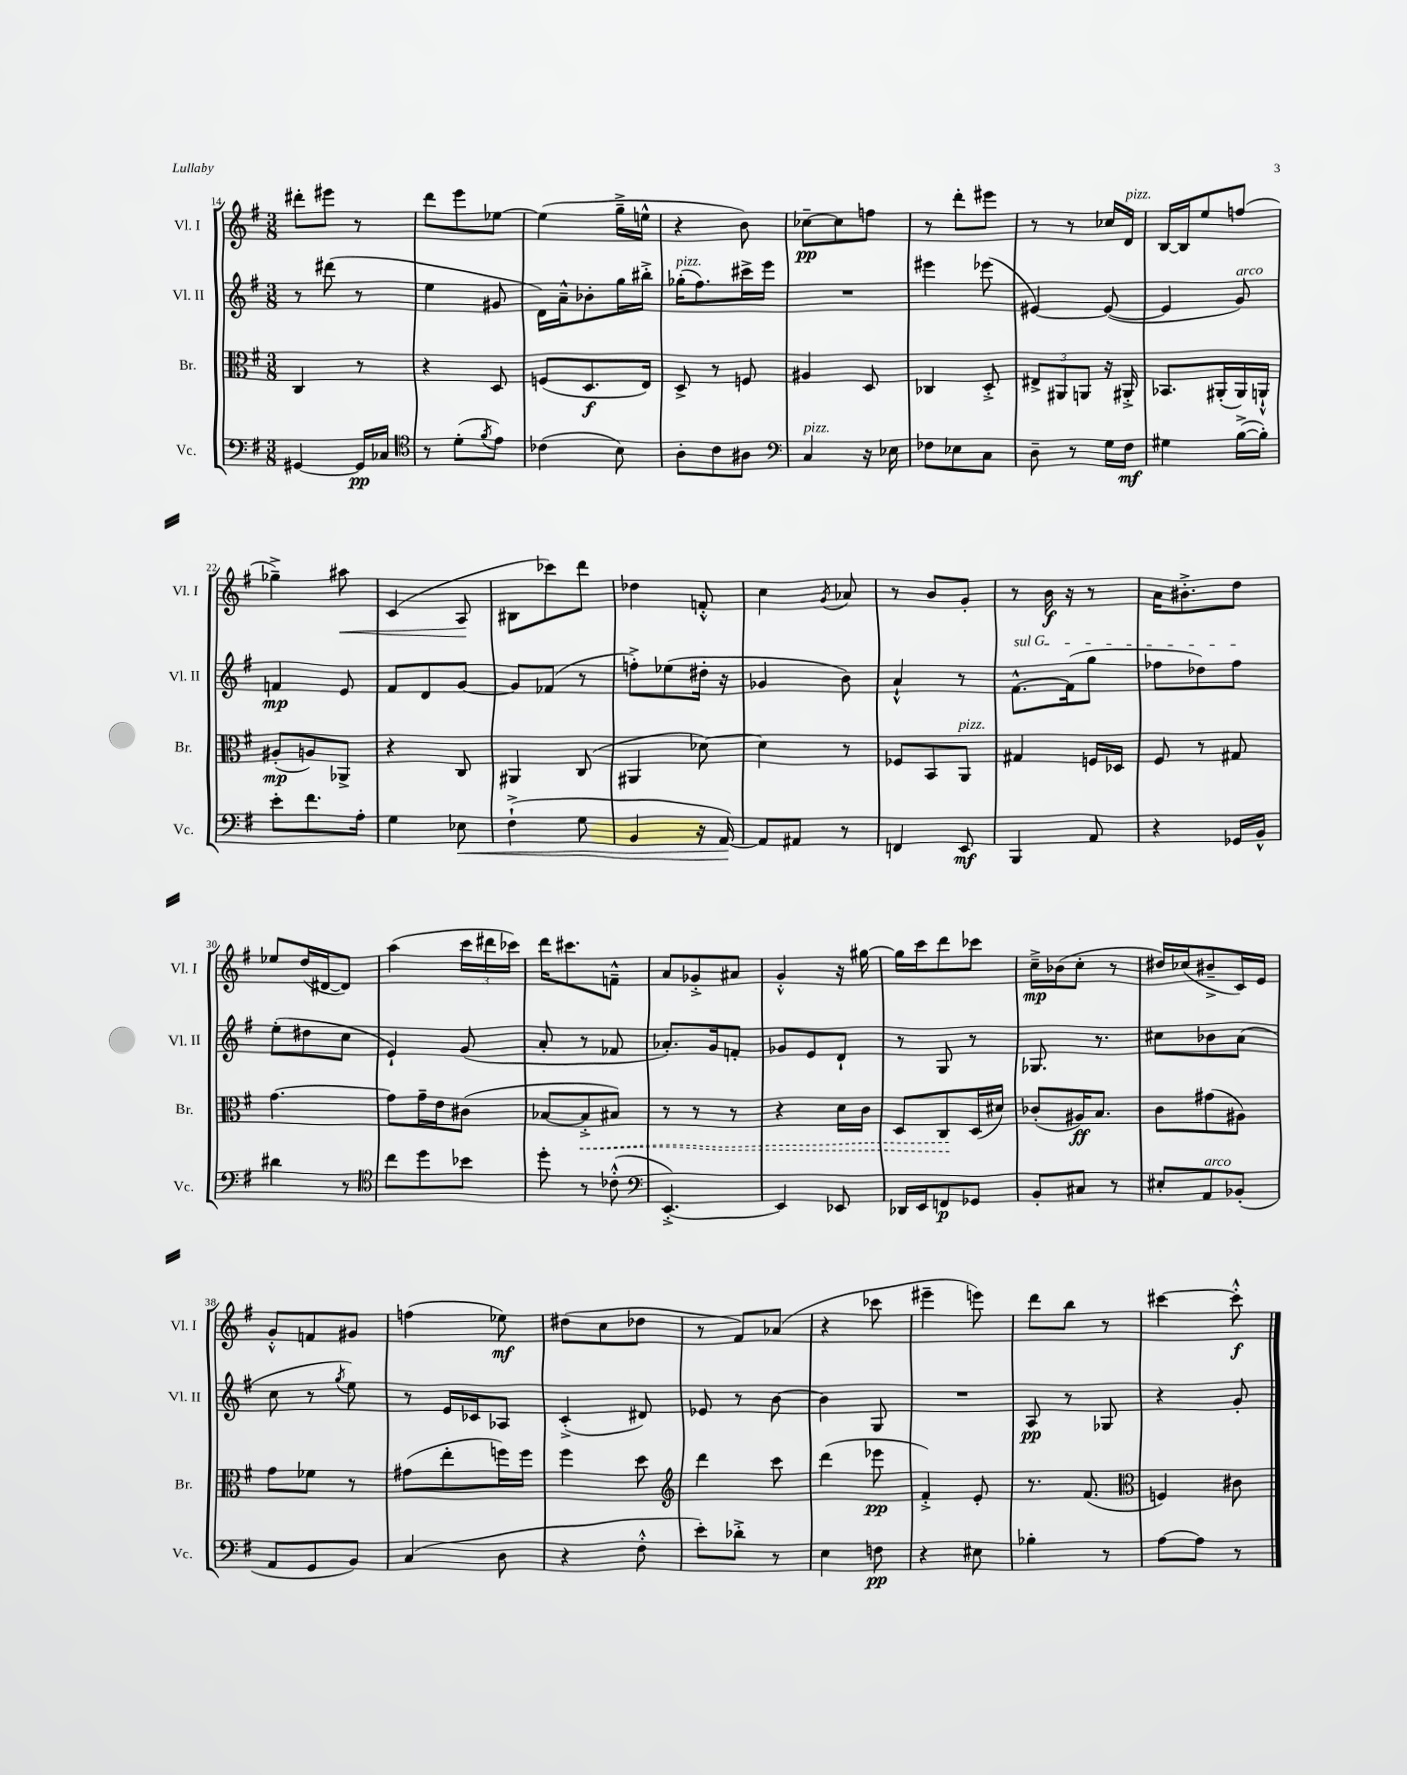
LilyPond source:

<<
\new StaffGroup <<
\new Staff = "s0" \with { instrumentName = "Vl. I" shortInstrumentName = "Vl. I" } {
    \clef treble \key g \major \numericTimeSignature \time 3/8
    dis'''8-. eis'''8 r8 |
    d'''8 e'''8 ees''8~ |
    ees''4( g''16---> e''16-^ |
    r4 b'8) |
    ces''8~--\pp ces''8 f''8 |
    r8 d'''8-. eis'''8 |
    r8 r8 ces''16 d'16^\markup { \italic "pizz." } |
    b16~ b16 e''8 f''8( |
    ges''4--->) ais''8\< |
    c'4( a8\! |
    bis8 ces'''8) d'''8 |
    des''4 f'8-.-^ |
    c''4 \acciaccatura { g'8 } aes'8 |
    r8 b'8 g'8-. |
    r8 b'16\f r16 r8 |
    a'16 bis'8.-.-> d''8 |
    ees''8 d''16( dis'16~ dis'8) |
    a''4( \tuplet 3/2 { c'''16 dis'''16 ces'''16) } |
    d'''16 cis'''8. f'8---^ |
    a'8 ges'8-.-> ais'8 |
    g'4-.-^ r16 gis''16~ |
    gis''16 c'''16 d'''8 ces'''8 |
    c''16--->\mp bes'16( c''8-. r8 |
    dis''16) ces''16( bis'8---> c'16) e'16 |
    g'8-.-^ f'8 gis'8 |
    f''4( ees''8\mf) |
    dis''8( c''8 des''8 |
    r8 fis'8) aes'8( |
    r4 ces'''8 |
    eis'''4-- e'''8) |
    d'''8 b''8 r8 |
    cis'''4~ cis'''8-.-^\f \bar "|." |
}
\new Staff = "s1" \with { instrumentName = "Vl. II" shortInstrumentName = "Vl. II" } {
    \clef treble \key g \major \numericTimeSignature \time 3/8
    r8 dis'''8( r8 |
    e''4 gis'8 |
    d'16) a'16---^ bes'8-. g''16 bis''16-.-> |
    ges''16-.^\markup { \italic "pizz." }( fis''8.) cis'''16-> e'''16 |
    R4. |
    eis'''4 ees'''8( |
    eis'4~) eis'8~( |
    eis'4 g'8^\markup { \italic "arco" }) |
    f'4\mp e'8 |
    fis'8 d'8 g'8~ |
    g'8 fes'8( r8 |
    f''8-.->) ees''8( dis''16-. r16 |
    ges'4 b'8) |
    a'4-!-^ r8 |
    \once \override TextSpanner.bound-details.left.text = \markup { \italic "sul G" } fis'8.~-^\startTextSpan fis'16( g''8 |
    fes''8 des''8) fes''8\stopTextSpan |
    e''8-.( dis''8 c''8 |
    e'4-!) g'8( |
    a'8-. r8 fes'8 |
    aes'8.-.) g'16 f'8-. |
    ges'8 e'8 d'8-! |
    r8 g8 r8 |
    ges8. r8. |
    cis''8 bes'8 a'8( |
    c''8 r8 \acciaccatura { g''8 } e''8) |
    r8 e'16 ces'16 aes8 |
    c'4-.->( dis'8) |
    ees'8 r8 b'8~ |
    b'4 g8 |
    R4. |
    a8\pp r8 ges8 |
    r4 g'8-. \bar "|." |
}
\new Staff = "s2" \with { instrumentName = "Br." shortInstrumentName = "Br." } {
    \clef alto \key g \major \numericTimeSignature \time 3/8
    c4 r8 |
    r4 d8 |
    f8( d8.\f e16) |
    d8-> r8 f8 |
    ais4 d8 |
    ces4 d8-.-> |
    \tuplet 3/2 { eis8-> ais,8 a,8 } r16 ais,16-.-> |
    bes,8. ais,16-.( ais,16) a,16-!-^ |
    ais8-.\mp( a8) aes,8-> |
    r4 c8 |
    ais,4 c8( |
    ais,4 des'8~) |
    des'4 r8 |
    fes8 b,8 a,8^\markup { \italic "pizz." } |
    gis4 f16 des16 |
    fis8 r8 gis8 |
    g'4.~ |
    g'8 g'16-- e'16 cis'8( |
    bes8~ \once \override Hairpin.style = #'dashed-line bes8-.->\< bis8) |
    r8 r8 r8 |
    r4 d'16 c'16 |
    d8 c8\! d16( dis'16) |
    ces'8-.( ais16\ff) b8. |
    c'8 gis'8( ais8) |
    g'8 fes'8 r8 |
    gis'8( e''8-. f''16) f''16 |
    fis''4 d''8 |
    \clef treble d'''4 c'''8 |
    d'''4( ees'''8\pp |
    fis'4-.->) e'8-. |
    r8. fis'8.( |
    \clef alto f4) cis'8 \bar "|." |
}
\new Staff = "s3" \with { instrumentName = "Vc." shortInstrumentName = "Vc." } {
    \clef bass \key g \major \numericTimeSignature \time 3/8
    gis,4~ gis,16\pp ces16 |
    \clef tenor r8 d'8-.( \acciaccatura { fis'8 } e'8) |
    ces'4( b8) |
    a8-. c'8 ais8 |
    \clef bass c4^\markup { \italic "pizz." } r16 ees16 |
    fes8 ees8 c8 |
    d8-- r8 g16 fis16\mf |
    gis4 b16~->( b16-.) |
    e'8-. fis'8. a16-. |
    g4 ees8\< |
    fis4-!->( g8 |
    b,4 r16 a,16~\!) |
    a,8 ais,8 r8 |
    f,4 e,8\mf |
    b,,4 a,8 |
    r4 ges,16 b,16-^ |
    dis'4 r8 |
    \clef tenor c''8 d''8 bes'8 |
    d''8-. r8 ces'8-.-^( |
    \clef bass e,4.~-.->) |
    e,4 ees,8 |
    des,16 e,16 f,8\p ges,8 |
    b,8-. cis8 r8 |
    eis8-. a,8^\markup { \italic "arco" } bes,8-.( |
    a,8 g,8 b,8) |
    c4( d8 |
    r4 fis8-.-^ |
    e'8-.) des'8-.-> r8 |
    e4 f8\pp |
    r4 eis8 |
    bes4-. r8 |
    a8~ a8 r8 \bar "|." |
}
>>
>>
\layout { \context { \Score currentBarNumber = #14 } }
